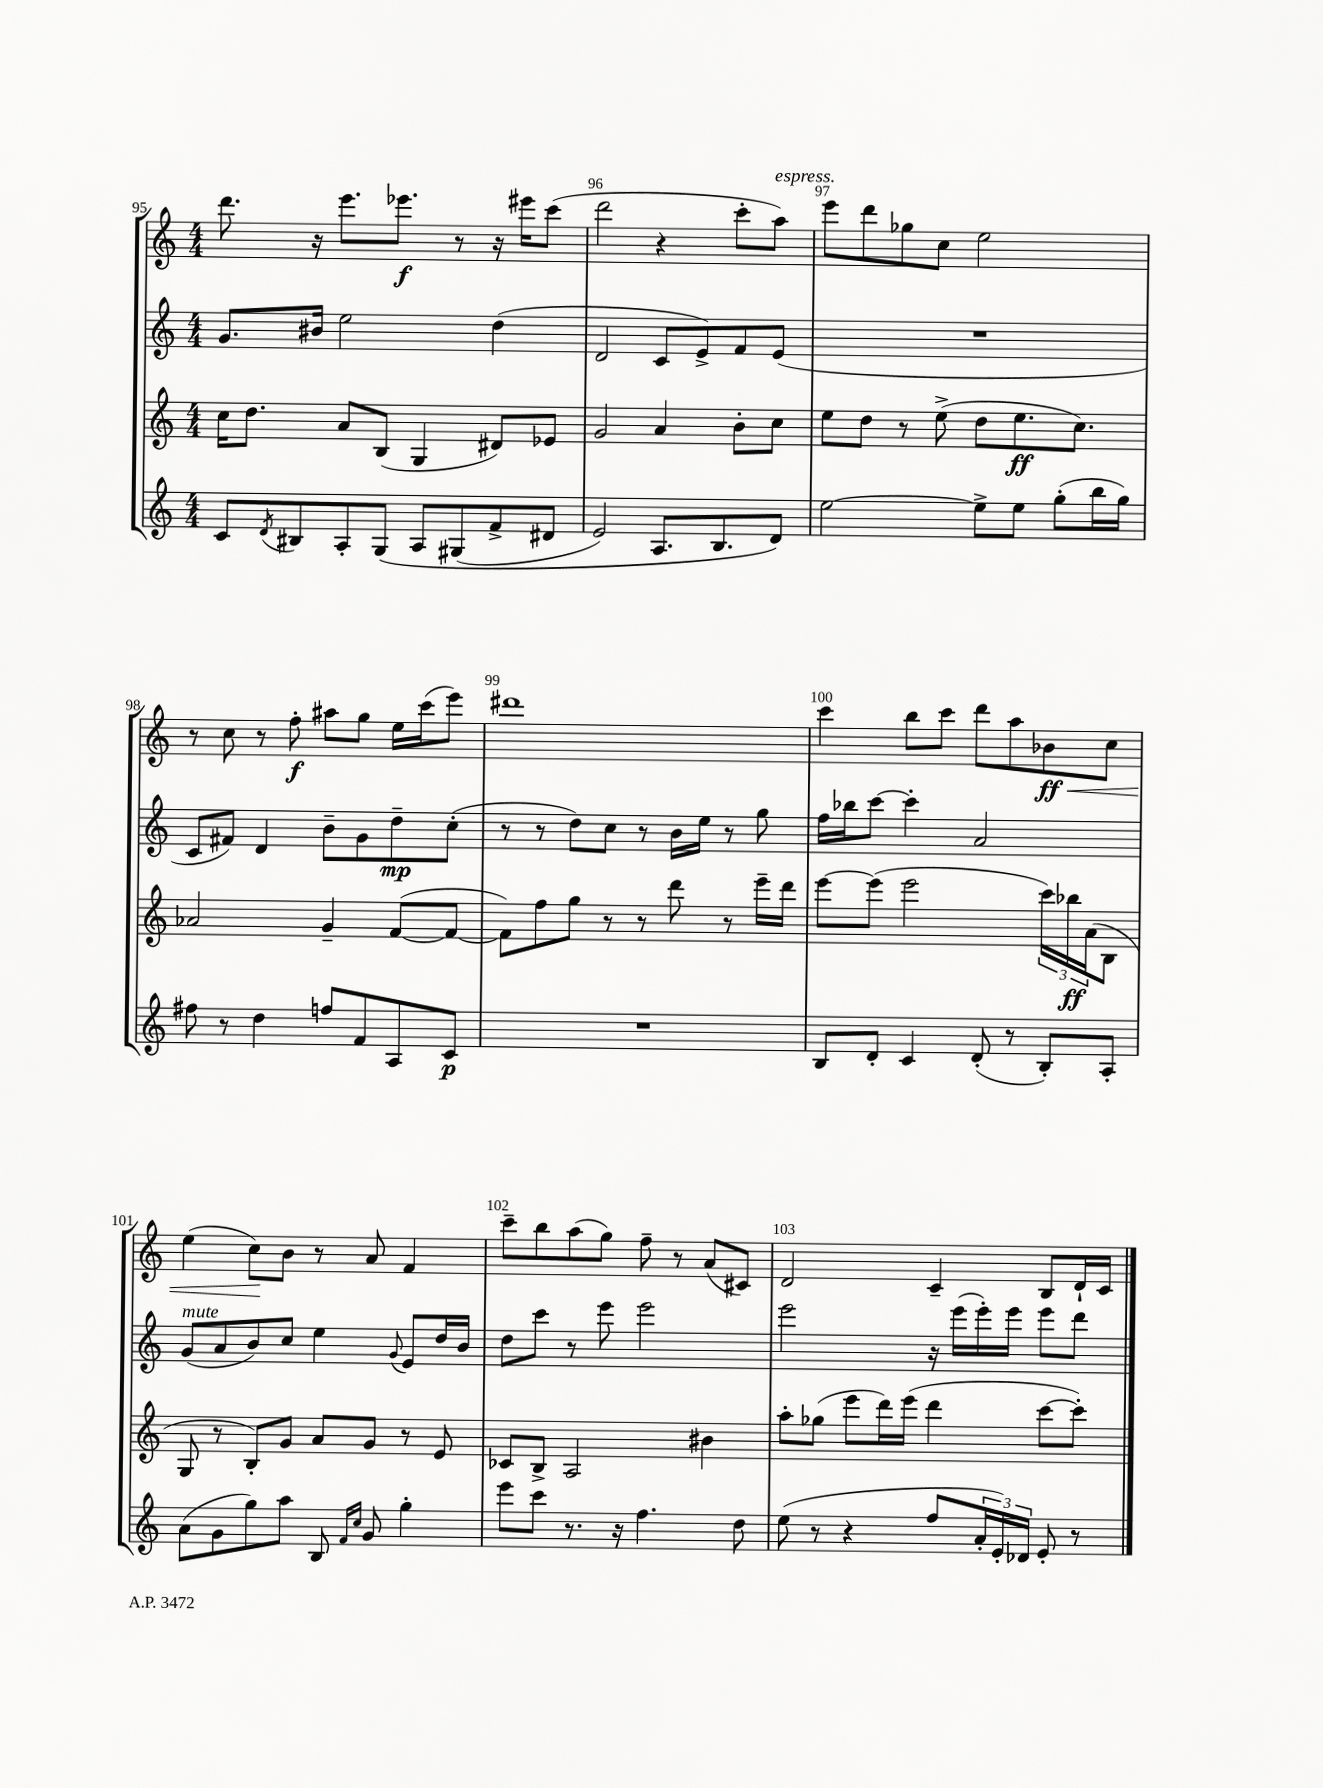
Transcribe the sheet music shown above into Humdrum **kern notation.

**kern	**dynam	**kern	**dynam	**kern	**dynam	**kern	**dynam
*part4	*part4	*part3	*part3	*part2	*part2	*part1	*part1
*staff4	*staff4	*staff3	*staff3	*staff2	*staff2	*staff1	*staff1
*clefG2	*	*clefG2	*	*clefG2	*	*clefG2	*
*k[]	*	*k[]	*	*k[]	*	*k[]	*
*M4/4	*	*M4/4	*	*M4/4	*	*M4/4	*
=95	=95	=95	=95	=95	=95	=95	=95
8c/L	.	16cc\KL	.	8.g/L	.	8.ddd\	.
.	.	8.dd\J	.	.	.	.	.
8qd/	.	.	.	.	.	.	.
8B#X/	.	.	.	.	.	.	.
.	.	.	.	16b#X/Jk	.	16r	.
8A'/	.	8a/L	.	2ee\	.	8.eee\L	.
(8G/J	.	(8B/J	.	.	.	.	.
.	.	.	.	.	.	8.eee-X\J	f
8A/L	.	4G/	.	.	.	.	.
(8G#X/	.	.	.	.	.	8r	.
8f^/	.	8d#X/L)	.	(4dd\	.	16r	.
.	.	.	.	.	.	16eee#X\KL	.
8d#X/J	.	8e-X/J	.	.	.	(8ccc\J	.
=96	=96	=96	=96	=96	=96	=96	=96
2e/)	.	2g/	.	2d/	.	2ddd\	.
8.A/L	.	4a/	.	8c/L	.	4r	.
.	.	.	.	8e^/)	.	.	.
8.B/	.	.	.	.	.	.	.
.	.	8b'\L	.	8f/	.	8ccc'\L	.
!	!	!	!	!	!	!LO:TX:a:i:t=espress.	!
8d/J)	.	8cc\J	.	(8e/J	.	8aa\J)	.
=97	=97	=97	=97	=97	=97	=97	=97
[2ee\	.	8ee\L	.	1r	.	8eee\L	.
.	.	8dd\J	.	.	.	8ddd\	.
.	.	8r	.	.	.	8gg-X\	.
.	.	(8ee^\	.	.	.	8cc\J	.
8ee^\L]	.	8dd\L	.	.	.	2ee\	.
8ee\J	.	8.ee\	ff	.	.	.	.
(8gg'\L	.	.	.	.	.	.	.
.	.	8.cc\J)	.	.	.	.	.
16bb\L	.	.	.	.	.	.	.
16gg\JJ)	.	.	.	.	.	.	.
!!LO:LB:g=z
=98	=98	=98	=98	=98	=98	=98	=98
8ff#X\	.	2a-X/	.	8c/L	.	8r	.
8r	.	.	.	8f#X/J)	.	8cc\	.
4dd\	.	.	.	4d/	.	8r	.
.	.	.	.	.	.	8ff'\	f
8ffn/L	.	4g~/	.	8b~\L	.	8aa#X\L	.
8f/	.	.	.	8g\	.	8gg\J	.
8A/	.	([8f/L	.	8dd~\	mp	16ee\LL	.
.	.	.	.	.	.	(16ccc\J	.
8c/J	p	8f/J_	.	(8cc'\J	.	8eee\J)	.
=99	=99	=99	=99	=99	=99	=99	=99
1r	.	8f\L])	.	8r	.	1ddd#X	.
.	.	8ff\	.	8r	.	.	.
.	.	8gg\J	.	8dd\L)	.	.	.
.	.	8r	.	8cc\J	.	.	.
.	.	8r	.	8r	.	.	.
.	.	8ddd\	.	16b\LL	.	.	.
.	.	.	.	16ee\JJ	.	.	.
.	.	8r	.	8r	.	.	.
.	.	16eee~\LL	.	8gg\	.	.	.
.	.	16ddd\JJ	.	.	.	.	.
=100	=100	=100	=100	=100	=100	=100	=100
8B/L	.	[8eee\L	.	16ff\LL	.	4ccc\	.
.	.	.	.	16bb-X\J	.	.	.
8d'/J	.	(8eee\J]	.	[8ccc\J	.	.	.
4c/	.	2eee\	.	4ccc'\]	.	8bb\L	.
.	.	.	.	.	.	8ccc\J	.
(8d'/	.	.	.	2a/	.	8ddd\L	.
8r	.	.	.	.	.	8aa\	.
!	!	!	!	!	!	!	!LO:HP:b
8B'/L)	.	24ccc\LL)	.	.	.	8b-X\	< ff
.	.	24bb-X\	ff	.	.	.	.
.	.	(24a\J	.	.	.	.	.
8A'/J	.	8B\J	.	.	.	8cc\J	.
!!LO:LB:g=z
=101	=101	=101	=101	=101	=101	=101	=101
!	!	!	!	!LO:TX:a:i:t=mute	!	!	!
(8a\L	.	8G/	.	(8g/L	.	(4ee\	.
8g\	.	8r	.	8a/	.	.	.
8gg\)	.	8B'/L)	.	8b/)	.	8cc\L)	.
8aa\J	.	8g/J	.	8cc/J	.	8b\J	[
8B/	.	8a/L	.	4ee\	.	8r	.
16qqf/LL	.	.	.	.	.	.	.
16qqcc/JJ	.	.	.	.	.	.	.
8g/	.	8g/J	.	.	.	8a/	.
.	.	.	.	8qqg/	.	.	.
4gg'\	.	8r	.	8e/L	.	4f/	.
.	.	8e/	.	16dd/L	.	.	.
.	.	.	.	16b/JJ	.	.	.
=102	=102	=102	=102	=102	=102	=102	=102
8eee\L	.	8c-X/L	.	8dd\L	.	8ccc~\L	.
8ccc\J	.	8B^/J	.	8ccc\J	.	8bb\	.
8.r	.	2A/	.	8r	.	(8aa\	.
.	.	.	.	8eee\	.	8gg\J)	.
16r	.	.	.	.	.	.	.
4.ff\	.	.	.	2eee\	.	8ff~\	.
.	.	.	.	.	.	8r	.
.	.	4b#X\	.	.	.	(8a/L	.
8dd\	.	.	.	.	.	8c#X/J)	.
=103	=103	=103	=103	=103	=103	=103	=103
(8ee\	.	8aa'\L	.	2eee\	.	2d/	.
8r	.	(8gg-X\J	.	.	.	.	.
4r	.	8eee\L	.	.	.	.	.
.	.	16ddd\L)	.	.	.	.	.
.	.	(16eee\JJ	.	.	.	.	.
8ff/L	.	4ddd\	.	16r	.	4c~/	.
.	.	.	.	(16eee\LL	.	.	.
24a'/L	.	.	.	16eee'\)	.	.	.
24e'/)	.	.	.	.	.	.	.
.	.	.	.	16eee\JJ	.	.	.
24d-X/JJ	.	.	.	.	.	.	.
8e'/	.	[8ccc\L	.	8eee\L	.	8B/L	.
8r	.	8ccc'\J])	.	8ddd\J	.	16d`/L	.
.	.	.	.	.	.	16c/JJ	.
==	==	==	==	==	==	==	==
*-	*-	*-	*-	*-	*-	*-	*-
